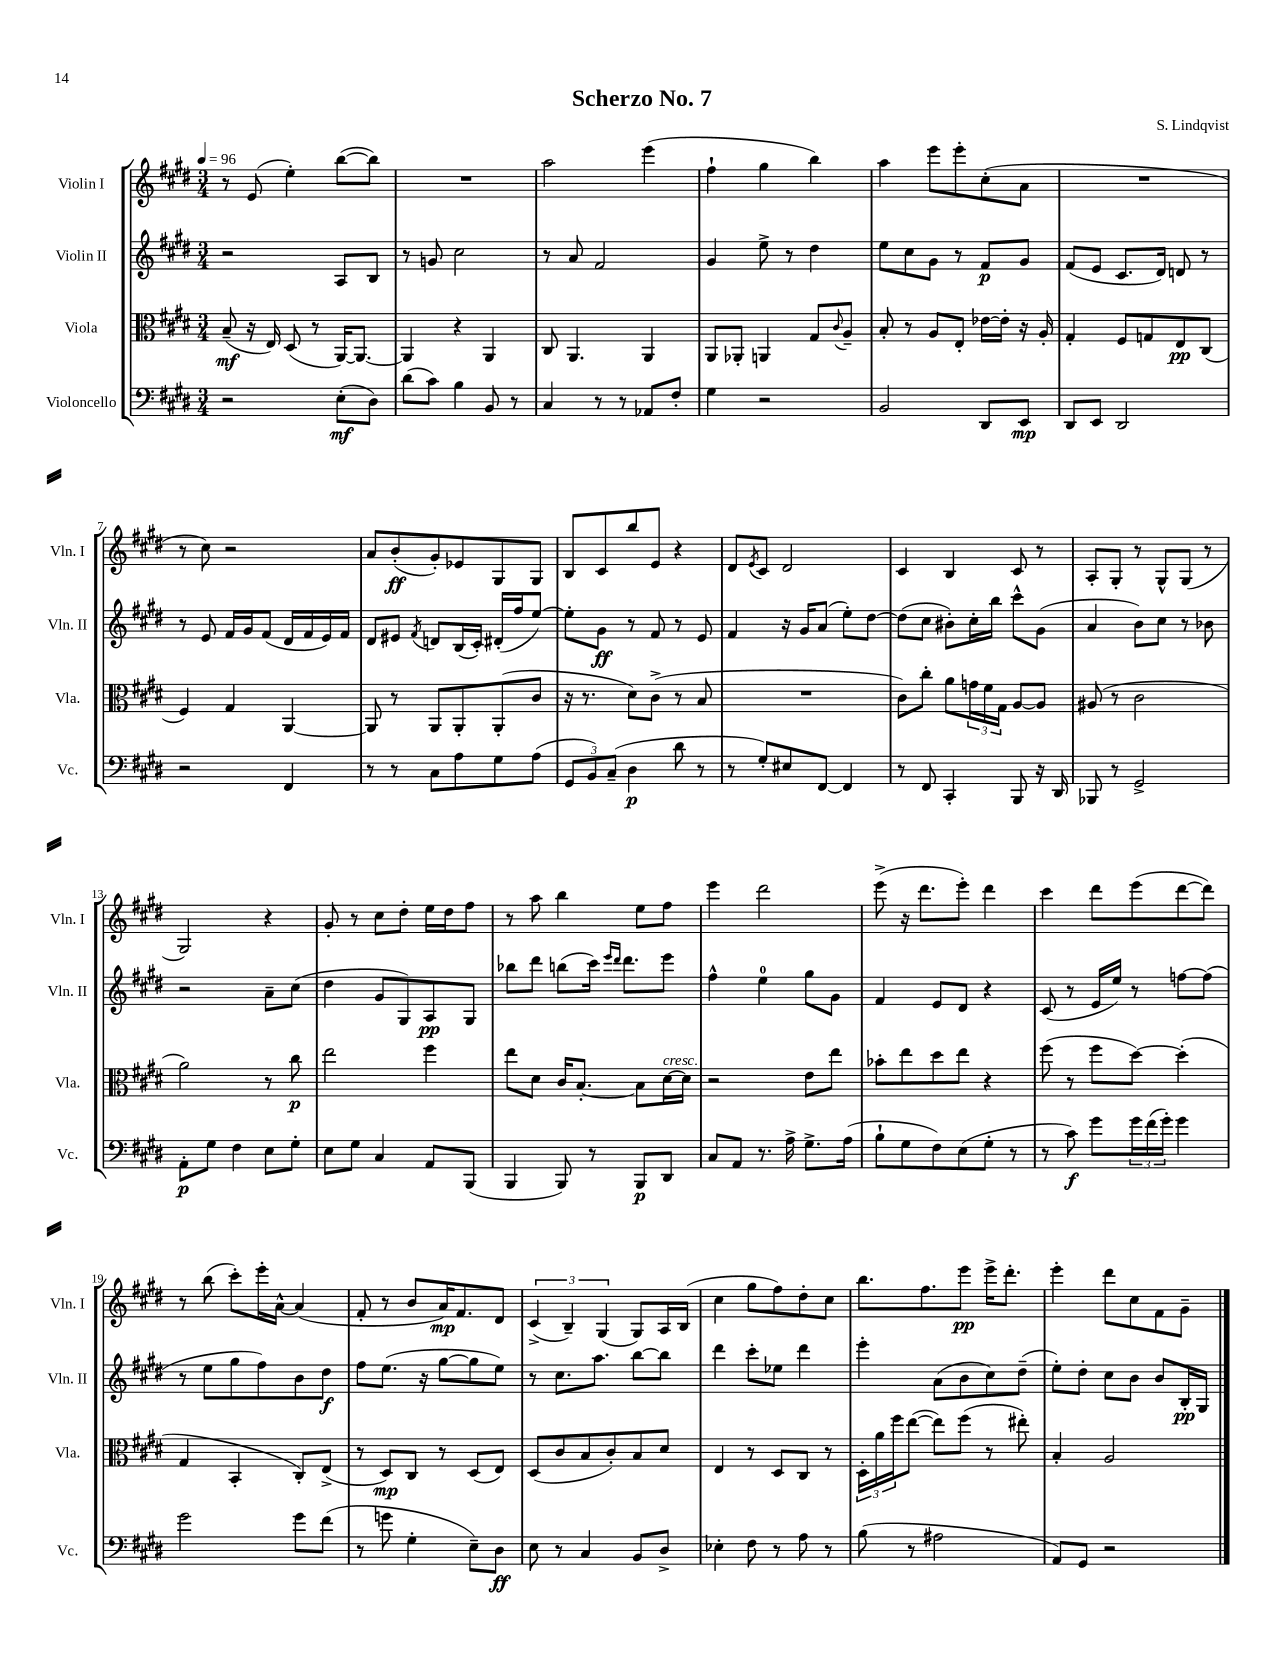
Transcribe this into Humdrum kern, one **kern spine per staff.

**kern	**kern	**kern	**kern
*staff4	*staff3	*staff2	*staff1
*clefF4	*clefC3	*clefG2	*clefG2
*k[f#c#g#d#]	*k[f#c#g#d#]	*k[f#c#g#d#]	*k[f#c#g#d#]
*M3/4	*M3/4	*M3/4	*M3/4
*MM96	*MM96	*MM96	*MM96
2r	(8B~	2r	8r
.	16r	.	(8e
.	16E)	.	.
.	(8D#	.	4ee')
.	8r	.	.
(8E'	[16AA)	8A	([8bb
.	8.AA_	.	.
8D#)	.	8B	8bb])
=	=	=	=
(8d#	4AA]	8r	2.r
8c#)	.	8g	.
4B	4r	2cc#	.
8BB	4AA	.	.
8r	.	.	.
=	=	=	=
4C#	8C#	8r	2aa
.	4.AA	8a	.
8r	.	2f#	.
8r	.	.	.
8AA-	4AA	.	(4eee
8F#'	.	.	.
=	=	=	=
4G#	8AA	4g#	4ff#`
.	8AA-'	.	.
2r	4AA	8ee^	4gg#
.	.	8r	.
.	8G#	4dd#	4bb)
.	8qqc#	.	.
.	8A~	.	.
=	=	=	=
2BB	8B'	8ee	4aa
.	8r	8cc#	.
.	8A	8g#	8eee
.	8E'	8r	8eee'
8DD#	[16e-	8f#	(8cc#'
.	16e-']	.	.
8EE	16r	8g#	8a
.	16A'	.	.
=	=	=	=
8DD#	4G#'	(8f#	2.r
8EE	.	8e	.
2DD#	8F#	8.c#	.
.	8G	.	.
.	.	16d#)	.
.	8E	8d	.
.	(8C#	8r	.
=	=	=	=
2r	4F#)	8r	8r
.	.	8e	8cc#)
.	4G#	16f#	2r
.	.	16g#	.
.	.	(8f#	.
4FF#	[4AA	16d#	.
.	.	16f#	.
.	.	16e)	.
.	.	16f#	.
=	=	=	=
8r	8AA]	8d#	8a
8r	8r	8e#	(8b'
.	.	8qf#	.
8C#	8AA	8d	8g#')
8A	8AA'	(16B	8e-
.	.	16c#')	.
8G#	(8AA'	(16d#'	8G#
.	.	16ff#	.
(8A	8c#	[8ee)	8G#
=	=	=	=
12GG#	16r	8ee']	8B
.	8.r	.	.
12BB)	.	.	.
.	.	8g#	8c#
(12C#~	.	.	.
4D#	8d#)	8r	8bb
.	(8c#^	8f#	8e
8d#	8r	8r	4r
8r	8B	8e	.
=	=	=	=
8r	2.r	4f#	8d#
.	.	.	8qe
8G#')	.	.	8c#
8E#	.	16r	2d#
.	.	16g#	.
[8FF#	.	(8a	.
4FF#]	.	8ee')	.
.	.	[8dd#	.
=	=	=	=
8r	8c#)	(8dd#]	4c#
8FF#	8cc#'	8cc#	.
4CC#'	8a	8b#')	4B
.	24g	16cc#'	.
.	24f#	.	.
.	.	16bb	.
.	24G#	.	.
8BBB	[8A	8ccc#^^	8c#
16r	8A]	(8g#	8r
16DD#	.	.	.
=	=	=	=
8BBB-	(8A#	4a	8A'
8r	8r	.	8G#'
2GG#^	2c#	8b)	8r
.	.	8cc#	8G#^^
.	.	8r	(8G#
.	.	8b-	8r
=	=	=	=
8AA'	2a)	2r	2G#)
8G#	.	.	.
4F#	.	.	.
8E	8r	8a~	4r
8G#'	8cc#	(8cc#	.
=	=	=	=
8E	2ee	4dd#	8g#'
8G#	.	.	8r
4C#	.	8g#	8cc#
.	.	8G#)	8dd#'
8AA	4ff#	8A	16ee
.	.	.	16dd#
(8BBB	.	8G#	8ff#
=	=	=	=
4BBB	8ee	8bb-	8r
.	8d#	8ddd#	8aa
8BBB)	16c#	(8bb	4bb
.	[8.B'	.	.
8r	.	16ccc#)	.
.	.	16qqeee	.
.	.	16qqddd#	.
.	.	8.ddd#	.
8BBB	8B]	.	8ee
8DD#	[16d#	8eee	8ff#
.	16d#]	.	.
=	=	=	=
8C#	2r	4ff#^^	4eee
8AA	.	.	.
8.r	.	4ee	2ddd#
16A^	.	.	.
8.G#^	8e	8gg#	.
.	8ee	8g#	.
(16A	.	.	.
=	=	=	=
8B`	8b-'	4f#	(8eee^
8G#	8ee	.	16r
.	.	.	8.ddd#
8F#)	8dd#	8e	.
(8E	8ee	8d#	8eee')
8G#'	4r	4r	4ddd#
8r	.	.	.
=	=	=	=
8r	(8ff#	(8c#	4ccc#
8c#)	8r	8r	.
8g#	8ff#	16e	8ddd#
.	.	16ee)	.
24g#	[8dd#)	8r	(8eee
(24f#	.	.	.
24g#')	.	.	.
4g#	(4dd#']	[8ff	[8ddd#
.	.	(8ff]	8ddd#])
=	=	=	=
2g#	4G#	8r	8r
.	.	8ee	(8bb
.	4BB'	8gg#	8ccc#')
.	.	8ff#)	16eee'
.	.	.	[16a^^
8g#	8C#')	8b	(4a]
(8f#	(8E^	8dd#	.
=	=	=	=
8r	8r	8ff#	8f#'
8g	8D#)	(8.ee	8r
4G#'	8C#	.	8b
.	.	16r	.
.	8r	[8gg#	16a)
.	.	.	8.f#
8E~)	(8D#	8gg#]	.
8D#	8E)	8ee)	8d#
=	=	=	=
8E	(8D#	8r	(6c#^
8r	8c#	8.cc#	.
.	.	.	6B~)
4C#	8B	.	.
.	.	8.aa	.
.	.	.	(6G#
.	8c#')	.	.
8BB	8B	[8bb	8G#)
8D#^	8d#	8bb]	16A
.	.	.	(16B
=	=	=	=
4E-'	4E	4ddd#	4cc#
8F#	8r	8ccc#'	8gg#
8r	8D#	8ee-	8ff#)
8A	8C#	4ddd#	8dd#'
8r	8r	.	8cc#
=	=	=	=
(8B	24D#'	4eee'	8.bb
.	24a	.	.
.	24ff#	.	.
8r	([8ee	.	.
.	.	.	8.ff#
2A#	8ee])	(8a	.
.	(8ff#	8b	8eee
.	8r	8cc#)	16eee^
.	.	.	8.ddd#'
.	8ee#')	(8dd#~	.
=	=	=	=
8AA)	4B'	8ee')	4eee'
8GG#	.	8dd#'	.
2r	2A	8cc#	8ddd#
.	.	8b	8cc#
.	.	8b	8f#
.	.	16B'	8g#~
.	.	16G#	.
==	==	==	==
*-	*-	*-	*-
